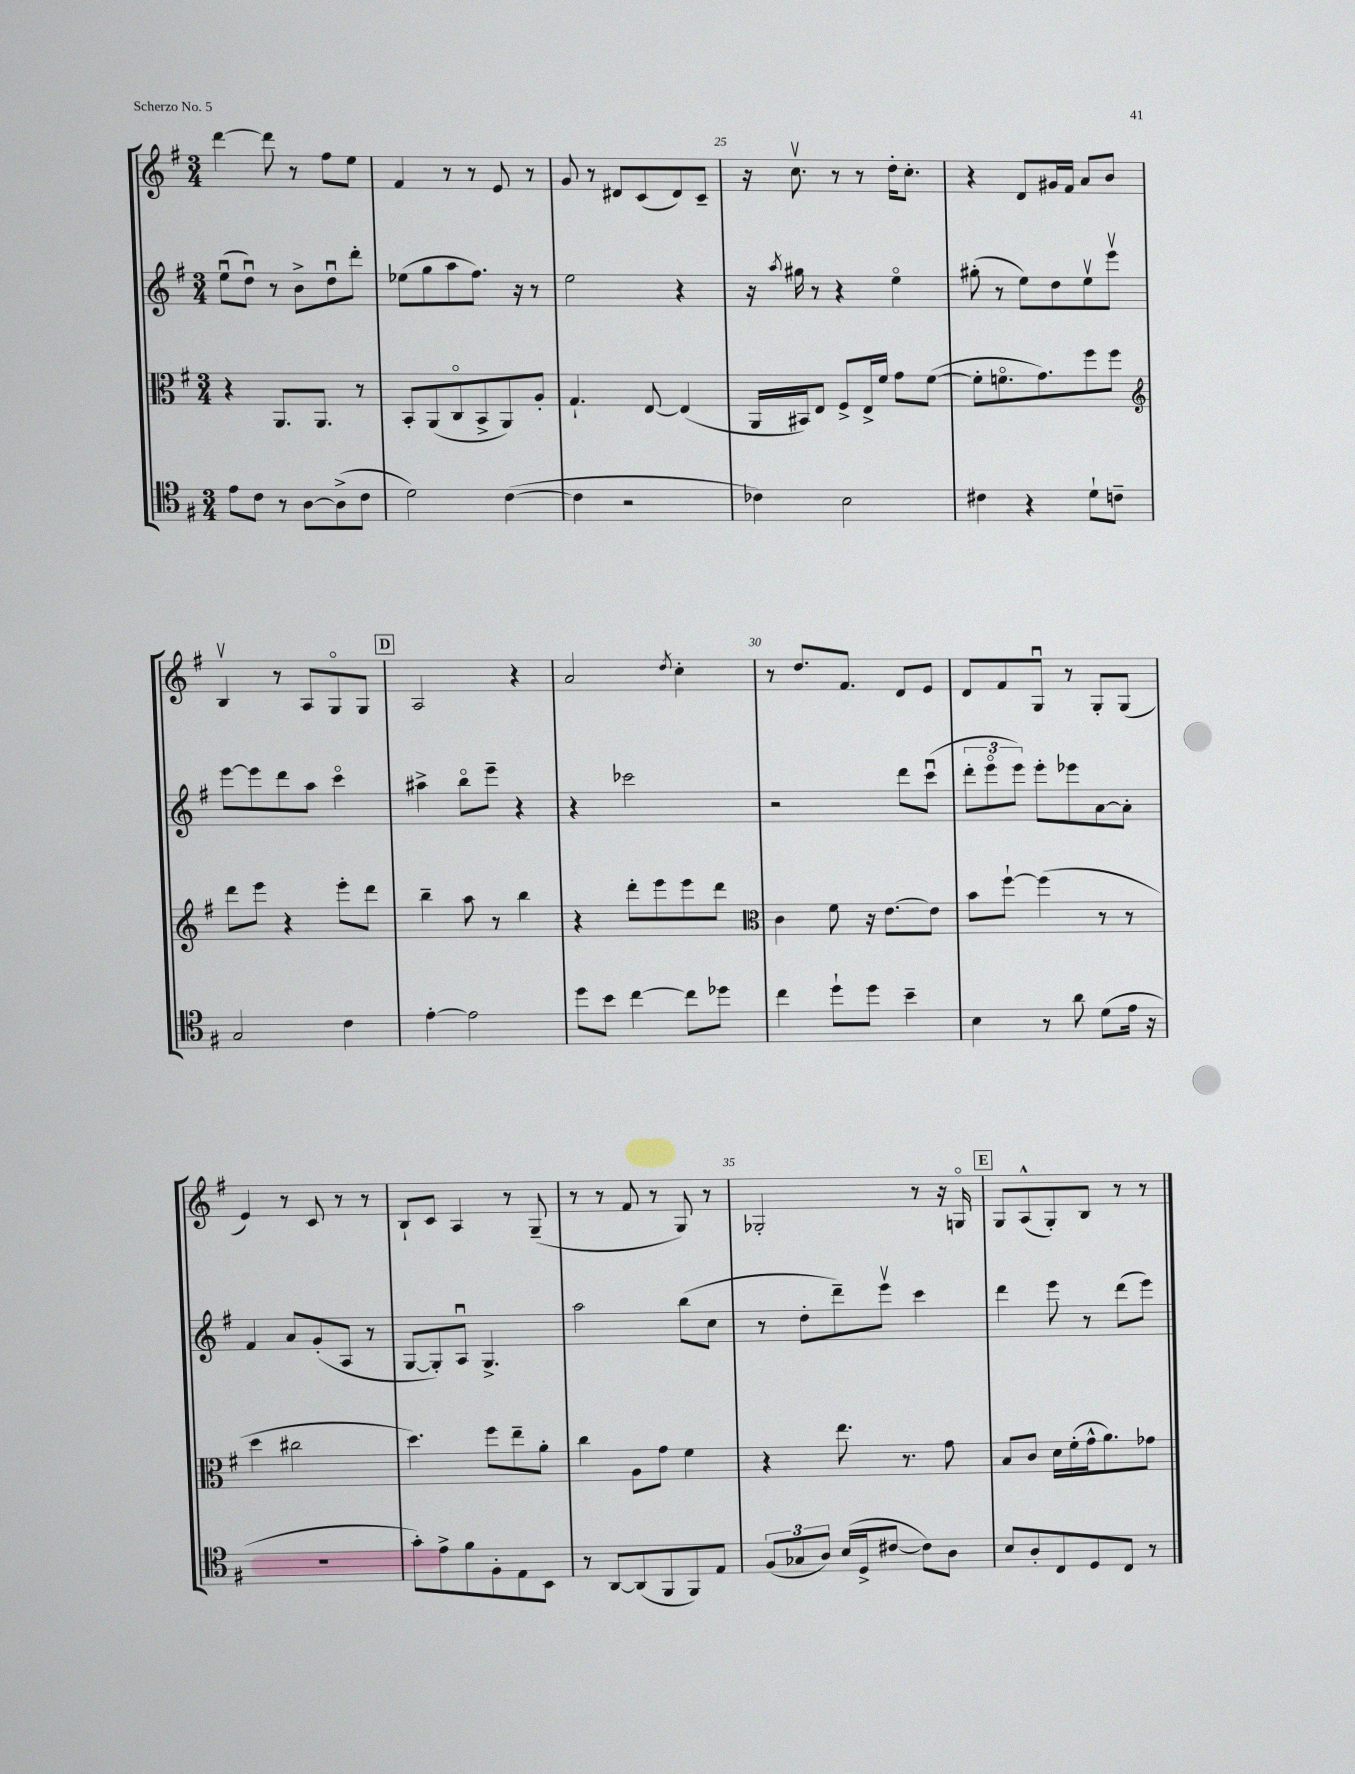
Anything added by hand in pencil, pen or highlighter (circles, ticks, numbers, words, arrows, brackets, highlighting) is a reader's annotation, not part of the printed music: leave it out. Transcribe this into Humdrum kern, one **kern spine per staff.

**kern	**kern	**kern	**kern
*part4	*part3	*part2	*part1
*staff4	*staff3	*staff2	*staff1
*clefC4	*clefC3	*clefG2	*clefG2
*k[f#]	*k[f#]	*k[f#]	*k[f#]
*M3/4	*M3/4	*M3/4	*M3/4
=22	=22	=22	=22
8e\L	4r	(8eeu\L	[4ddd\
8c\J	.	8ddu\J)	.
8r	8.AA/L	8r	8ddd\]
[8A\L	.	8b^\L	8r
.	8.AA/J	.	.
(8A^\]	.	8ddu\	8ff#\L
8c\J	8r	8ddd'\J	8ee\J
=23	=23	=23	=23
2d\)	8BB'/L	(8ee-X\L	4f#/
.	(8AA/	8gg\	.
.	8C/	8aa\	8r
.	8BB^/	8.ff#\J)	8r
([4c\	8AA/)	.	8e/
.	.	16r	.
.	8A'/J	8r	8r
=24	=24	=24	=24
4c\]	4.G`/	2ee\	8g/
.	.	.	8r
2r	.	.	8d#X/L
.	[8E/	.	(8c/
.	(4E/]	4r	8d#/)
.	.	.	8c~/J
=25	=25	=25	=25
4c-X\)	16AA/LL	16r	16r
.	.	8qaa/	.
.	16BB#X/J)	16gg#X\	8.ccv\
.	8E/J	8r	.
2B\	8F#^/L	4r	8r
.	16E^/L	.	8r
.	16f#/JJ	.	.
.	8g\L	4ee\	16dd'\KL
.	.	.	8.cc'\J
.	([8f#\J	.	.
=26	=26	=26	=26
4c#X\	8f#'\L]	(8gg#X'\	4r
.	8.fn\	8r	.
4r	.	8ee\L)	8d/L
.	8.g\)	.	.
.	.	8dd\	16g#X/L
.	.	.	16f#/JJ
8d`\L	8ff#\	8eev\	8a/L
8cn~\J	8ff#\J	8eeev\J	8b/J
!!LO:LB:g=z
=27	=27	=27	=27
*	*clefG2	*	*
2G/	8ddd\L	[8eee\L	4Bv/
.	8eee\J	8eee\]	.
.	4r	8ddd\	8r
.	.	8aa\J	8A/L
4c\	8eee'\L	4ccc\	8G/
.	8ddd\J	.	8G/J
!!LO:REH:place=s1:t=D
=28	=28	=28	=28
[4e'\	4bb~\	4aa#X^\	2A/
2e\]	8aa\	8bb\L	.
.	8r	8eee~\J	.
.	4bb\	4r	4r
=29	=29	=29	=29
8dd\L	4r	4r	2a/
8b\J	.	.	.
[4cc\	8ddd'\L	2ccc-X\	.
.	8eee\	.	.
.	.	.	8qdd/
8cc\L]	8eee\	.	4cc'\
8dd-X\J	8ddd\J	.	.
=30	=30	=30	=30
*	*clefC3	*	*
4cc\	4c\	2r	8r
.	.	.	8.dd/L
8dd`\L	8f#\	.	.
.	.	.	8.f#/J
8dd\J	16r	.	.
.	[8.e\L	.	.
4b~\	.	8ddd\L	8d/L
.	8e\J]	(8cccu\J	8e/J
=31	=31	=31	=31
4B\	8b\L	12ddd'\L	8d/L
.	.	12eee\	.
.	[8ff#`\J	.	8f#/
.	.	12eee\J)	.
8r	(4ff#\]	8eee'\L	8Gu/J
8a\	.	8eee-X\	8r
(8d\L	8r	[8a\	8G'/L
16e\Jk	8r	8a'\J]	(8G/J
16r	.	.	.
!!LO:LB:g=z
=32	=32	=32	=32
2.r	4dd\	4f#/	4e/)
.	2cc#X\	8a/L	8r
.	.	(8g'/	8c/
.	.	8A/J	8r
.	.	8r	8r
=33	=33	=33	=33
8g'\L)	4.dd\)	[8G/L	8B`/L
8e^\	.	8G'/])	8c/J
8f#\	.	8Au/J	4A/
8F#'\	8ff#\L	4.G^/	.
8E\	8ee~\	.	8r
8BB\J	8a'\J	.	(8G~/
=34	=34	=34	=34
8r	4cc\	2aa\	8r
[8AA/L	.	.	8r
(8AA/]	8A\L	.	8f#/
8FF#/	8g\J	.	8r
8FF#/)	4f#\	(8bb\L	8G/)
8E/J	.	8cc\J	8r
=35	=35	=35	=35
(12F#/L	4r	8r	2G-X'/
12G-X/	.	.	.
.	.	8dd'\L	.
12A/J)	.	.	.
(16B/LL	8.ee\	8ddd~\)	.
16D^/J	.	.	.
[8c#X/J	.	8eeev\J	.
.	8.r	.	.
8c#\L])	.	4ccc\	8r
8A\J	8g\	.	16r
.	.	.	16Gn/
!!LO:REH:place=s1:t=E
=36	=36	=36	=36
8B/L	8B/L	4ddd\	8G/L
8A'/	8c/J	.	(8A^^/
8C/	16d\LL	8eee\	8G'/)
.	(16f#'\	.	.
8D/	16g^^\J	8r	8B/J
.	8.a\)	.	.
8C/J	.	(8ddd\L	8r
8r	8g-X\J	8eee\J)	8r
==	==	==	==
*-	*-	*-	*-
